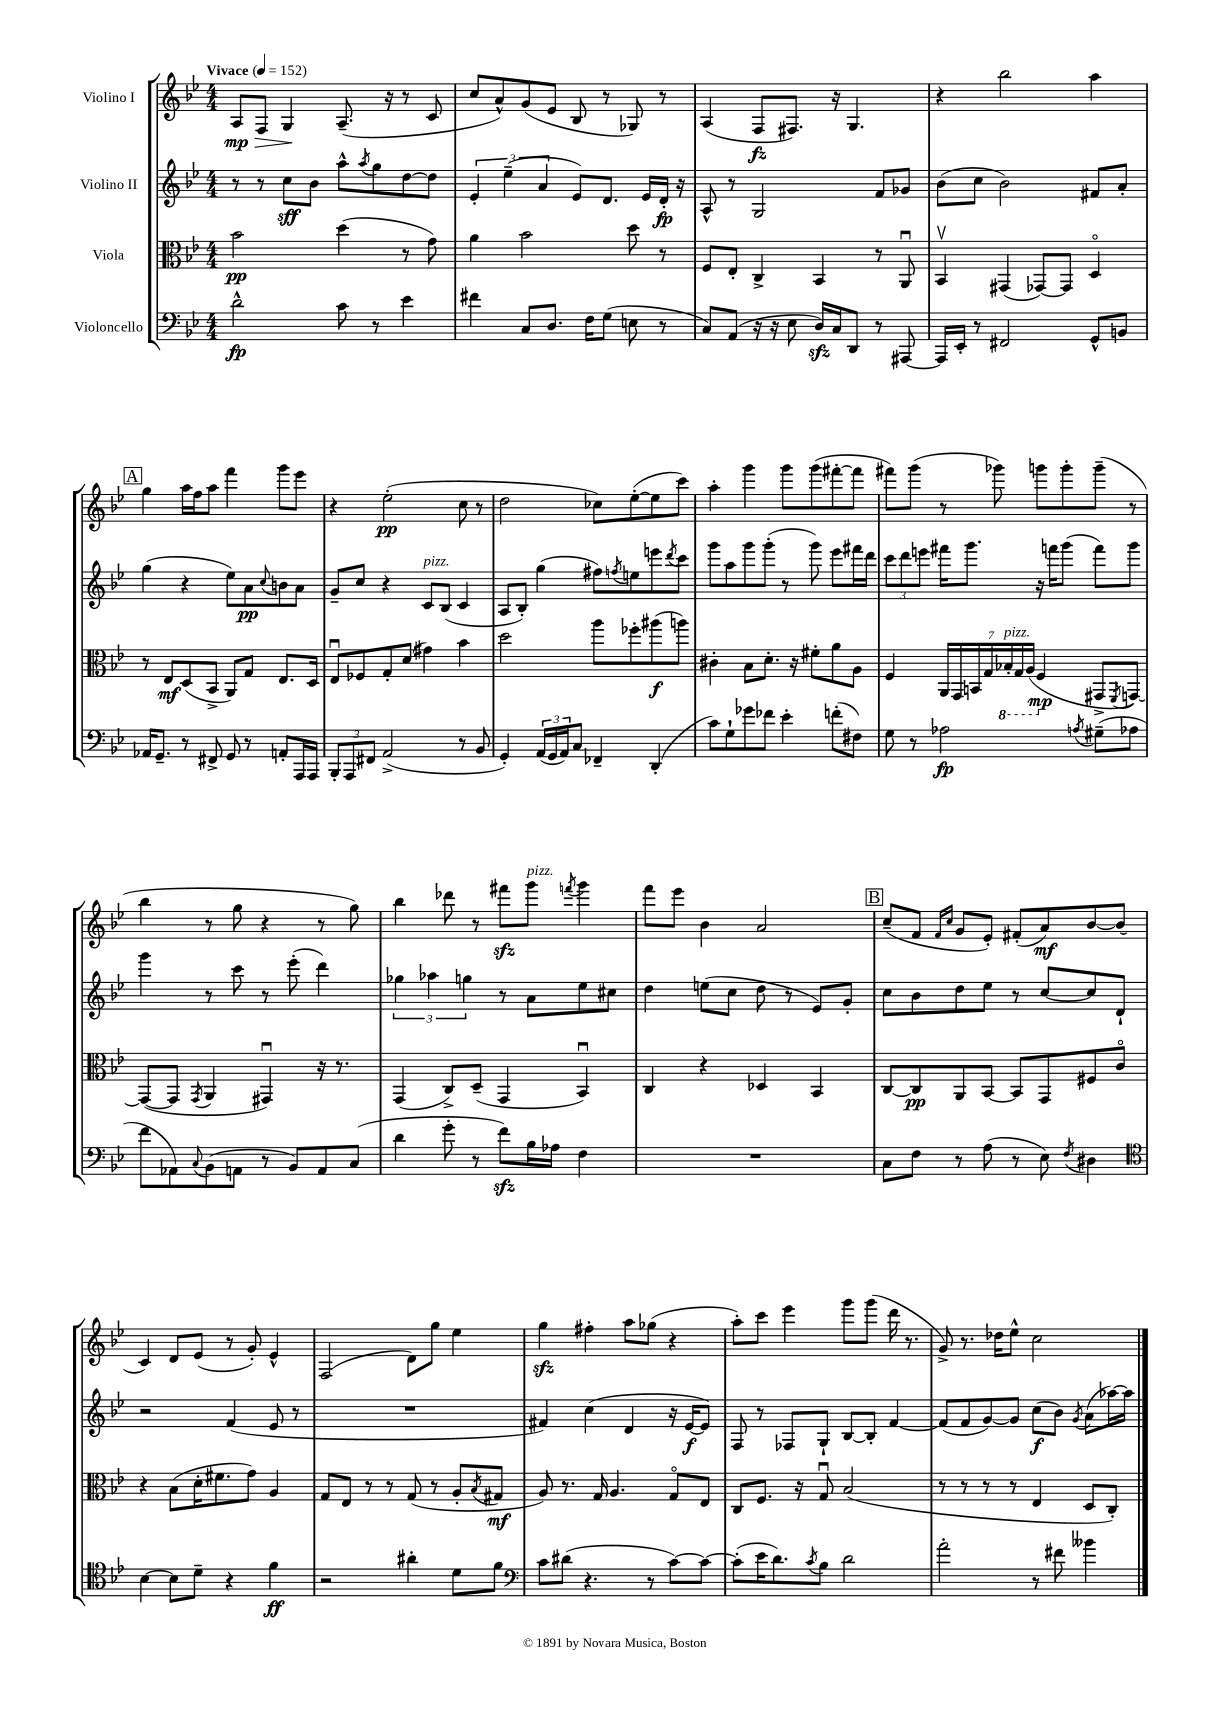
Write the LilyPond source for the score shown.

<<
\new StaffGroup <<
\new Staff = "s0" \with { instrumentName = "Violino I" } {
    \clef treble \key bes \major \numericTimeSignature \time 4/4 \tempo "Vivace" 4 = 152
    a8\mp\> f8 g4\! a8.--( r16 r8 c'8 |
    c''8 a'8-^) g'8( ees'8 bes8 r8 ges8) r8 |
    a4( f8\fz fis8.) r16 g4. |
    r4 bes''2 a''4 |
    \mark \markup { \box "A" } g''4 a''16 f''16 a''8 f'''4 g'''8 ees'''8 |
    r4 ees''2-.\pp( c''8 r8 |
    d''2 ces''8) ees''8~-.( ees''8 c'''8) |
    a''4-. g'''4 g'''8 g'''8( fis'''8~-. fis'''8 |
    fis'''8) g'''8( r8 ges'''8) g'''8 g'''8-. g'''8--( r8 |
    bes''4 r8 g''8 r4 r8 g''8) |
    bes''4 des'''8 r8 fis'''8\sfz g'''8^\markup { \italic "pizz." } \acciaccatura { f'''8 } g'''4 |
    f'''8 ees'''8 bes'4 a'2 |
    \mark \markup { \box "B" } c''8--( f'8 \grace { f'16 c''16 } g'8 ees'8-.) fis'8-.( a'8\mf) bes'8~ bes'8( |
    c'4) d'8 ees'8( r8 g'8-.) ees'4-^ |
    f2( d'8) g''8 ees''4 |
    g''4\sfz fis''4-. a''8 ges''8( r4 |
    a''8-.) c'''8 ees'''4 g'''8 g'''8( d'''16 r8. |
    g'8->) r8. des''16 ees''8-^ c''2 \bar "|." |
}
\new Staff = "s1" \with { instrumentName = "Violino II" } {
    \clef treble \key bes \major \numericTimeSignature \time 4/4
    r8 r8 c''8\sff bes'8 a''8-^ \acciaccatura { a''8 } g''8 d''8~ d''8 |
    \tuplet 3/2 { ees'4-. ees''4--( a'4 } ees'8) d'8. ees'16 d'16-.\fp r16 |
    a8-^ r8 g2 f'8 ges'8 |
    bes'8( c''8 bes'2) fis'8 a'8-. |
    \mark \markup { \box "A" } g''4( r4 ees''8) a'8\pp \appoggiatura { c''8 } b'8 a'8 |
    g'8-- c''8 r4 c'8^\markup { \italic "pizz." } bes8( c'4 |
    a8 bes8-.) g''4( fis''8) \acciaccatura { f''8 } e''8 e'''8 \acciaccatura { d'''8 } c'''8 |
    g'''8 a''8 g'''8 g'''8-.( r8 g'''8) ees'''8 fis'''16 d'''16 |
    \tuplet 3/2 { c'''8 d'''8 e'''8 } fis'''16 g'''8. r16 f'''16 g'''8( f'''8) g'''8 |
    g'''4 r8 c'''8 r8 ees'''8-.( d'''4) |
    \tuplet 3/2 { ges''4 aes''4 g''4 } r8 a'8 ees''8 cis''8 |
    d''4 e''8( c''8 d''8 r8 ees'8) g'8-. |
    \mark \markup { \box "B" } c''8 bes'8 d''8 ees''8 r8 c''8~ c''8 d'8-! |
    r2 f'4( ees'8 r8 |
    R1 |
    fis'4) c''4( d'4 r16 ees'16~\f ees'8) |
    f8 r8 fes8 g8-! bes8~ bes8-. f'4~ |
    f'8( f'8 g'8~) g'8 c''8\f( bes'8) \acciaccatura { g'8 } a'8( aes''16~) aes''16 \bar "|." |
}
\new Staff = "s2" \with { instrumentName = "Viola" } {
    \clef alto \key bes \major \numericTimeSignature \time 4/4
    bes'2\pp d''4( r8 g'8) |
    a'4 bes'2 d''8 r8 |
    f8 ees8-. c4-> bes,4 r8 a,8\downbow |
    bes,4\upbow gis,4( ges,8~) ges,8 d4\flageolet |
    \mark \markup { \box "A" } r8 ees8\mf d8( bes,8-> a,8) g8 ees8. d16 |
    ees8\downbow fes8 g8-. d'8( gis'4) bes'4 |
    d''2 a''8 fes''8-. ais''8\f( a''8) |
    cis'4-. bes8 d'8.-. r16 fis'8-. a'8 a8 |
    f4 \tuplet 7/4 { a,16 g,16 b,16 g16 \ottava #-1 bes,16-.^\markup { \italic "pizz." } g,16 a,16( \ottava #0 } f4\mp gis,8-> \acciaccatura { f,8 } g,8~) |
    g,8~( g,8 \acciaccatura { g,8 } a,4 gis,4\downbow) r16 r8. |
    g,4( c8->) d8--( g,4 bes,4\downbow) |
    c4 r4 des4 bes,4 |
    \mark \markup { \box "B" } c8~ c8\pp a,8 bes,8~ bes,8 g,8 fis8 c'8\flageolet |
    r4 bes8( d'16-. fis'8. g'8) a4 |
    g8 ees8 r8 r8 g8( r8 a8-. \acciaccatura { bes8 } gis8\mf |
    a8) r8. g16 a4. g8\flageolet ees8 |
    c8 f8. r16 g8\downbow bes2( |
    r8 r8 r8 r8 ees4 d8 c8-.) \bar "|." |
}
\new Staff = "s3" \with { instrumentName = "Violoncello" } {
    \clef bass \key bes \major \numericTimeSignature \time 4/4
    d'2-^\fp c'8 r8 ees'4 |
    fis'4 c8 d8. f16 g8( e8 r8 |
    c8) a,8( r16 r16 ees8 d16\sfz) c16 d,8 r8 ais,,8~ |
    ais,,16 ees,16-. r8 fis,2 g,8-^ b,8 |
    \mark \markup { \box "A" } aes,16 g,8.-- r8 fis,8-> g,8 r8 a,8-. a,,16 a,,16 |
    \tuplet 3/2 { bes,,8-. a,,8 fis,8 } a,2->( r8 bes,8 |
    g,4-.) \tuplet 3/2 { a,16( g,16 a,16) } c8 fes,4-- d,4-.( |
    c'8) g8-! ges'8 fes'8 ees'4-. f'8-.( fis8) |
    g8 r8 aes2\fp \acciaccatura { a8 } gis8--( aes8 |
    f'8 aes,8) \appoggiatura { c8 } bes,8( a,8 r8 bes,8) a,8 c8( |
    d'4 g'8-. r8 f'8\sfz) bes16 aes16 f4 |
    R1 |
    \mark \markup { \box "B" } c8 f8 r8 a8( r8 ees8) \acciaccatura { f8 } dis4 |
    \clef tenor bes4~ bes8 d'8-- r4 f'4\ff |
    r2 ais'4-. d'8 f'8 |
    \clef bass c'8 dis'8( r4. r8 c'8~) c'8~ |
    c'8-.( ees'16 d'8.) \acciaccatura { c'8 } bes8 d'2 |
    a'2-. r8 fis'8 beses'4 \bar "|." |
}
>>
>>
\layout { \context { \Score \remove "Bar_number_engraver" } }
